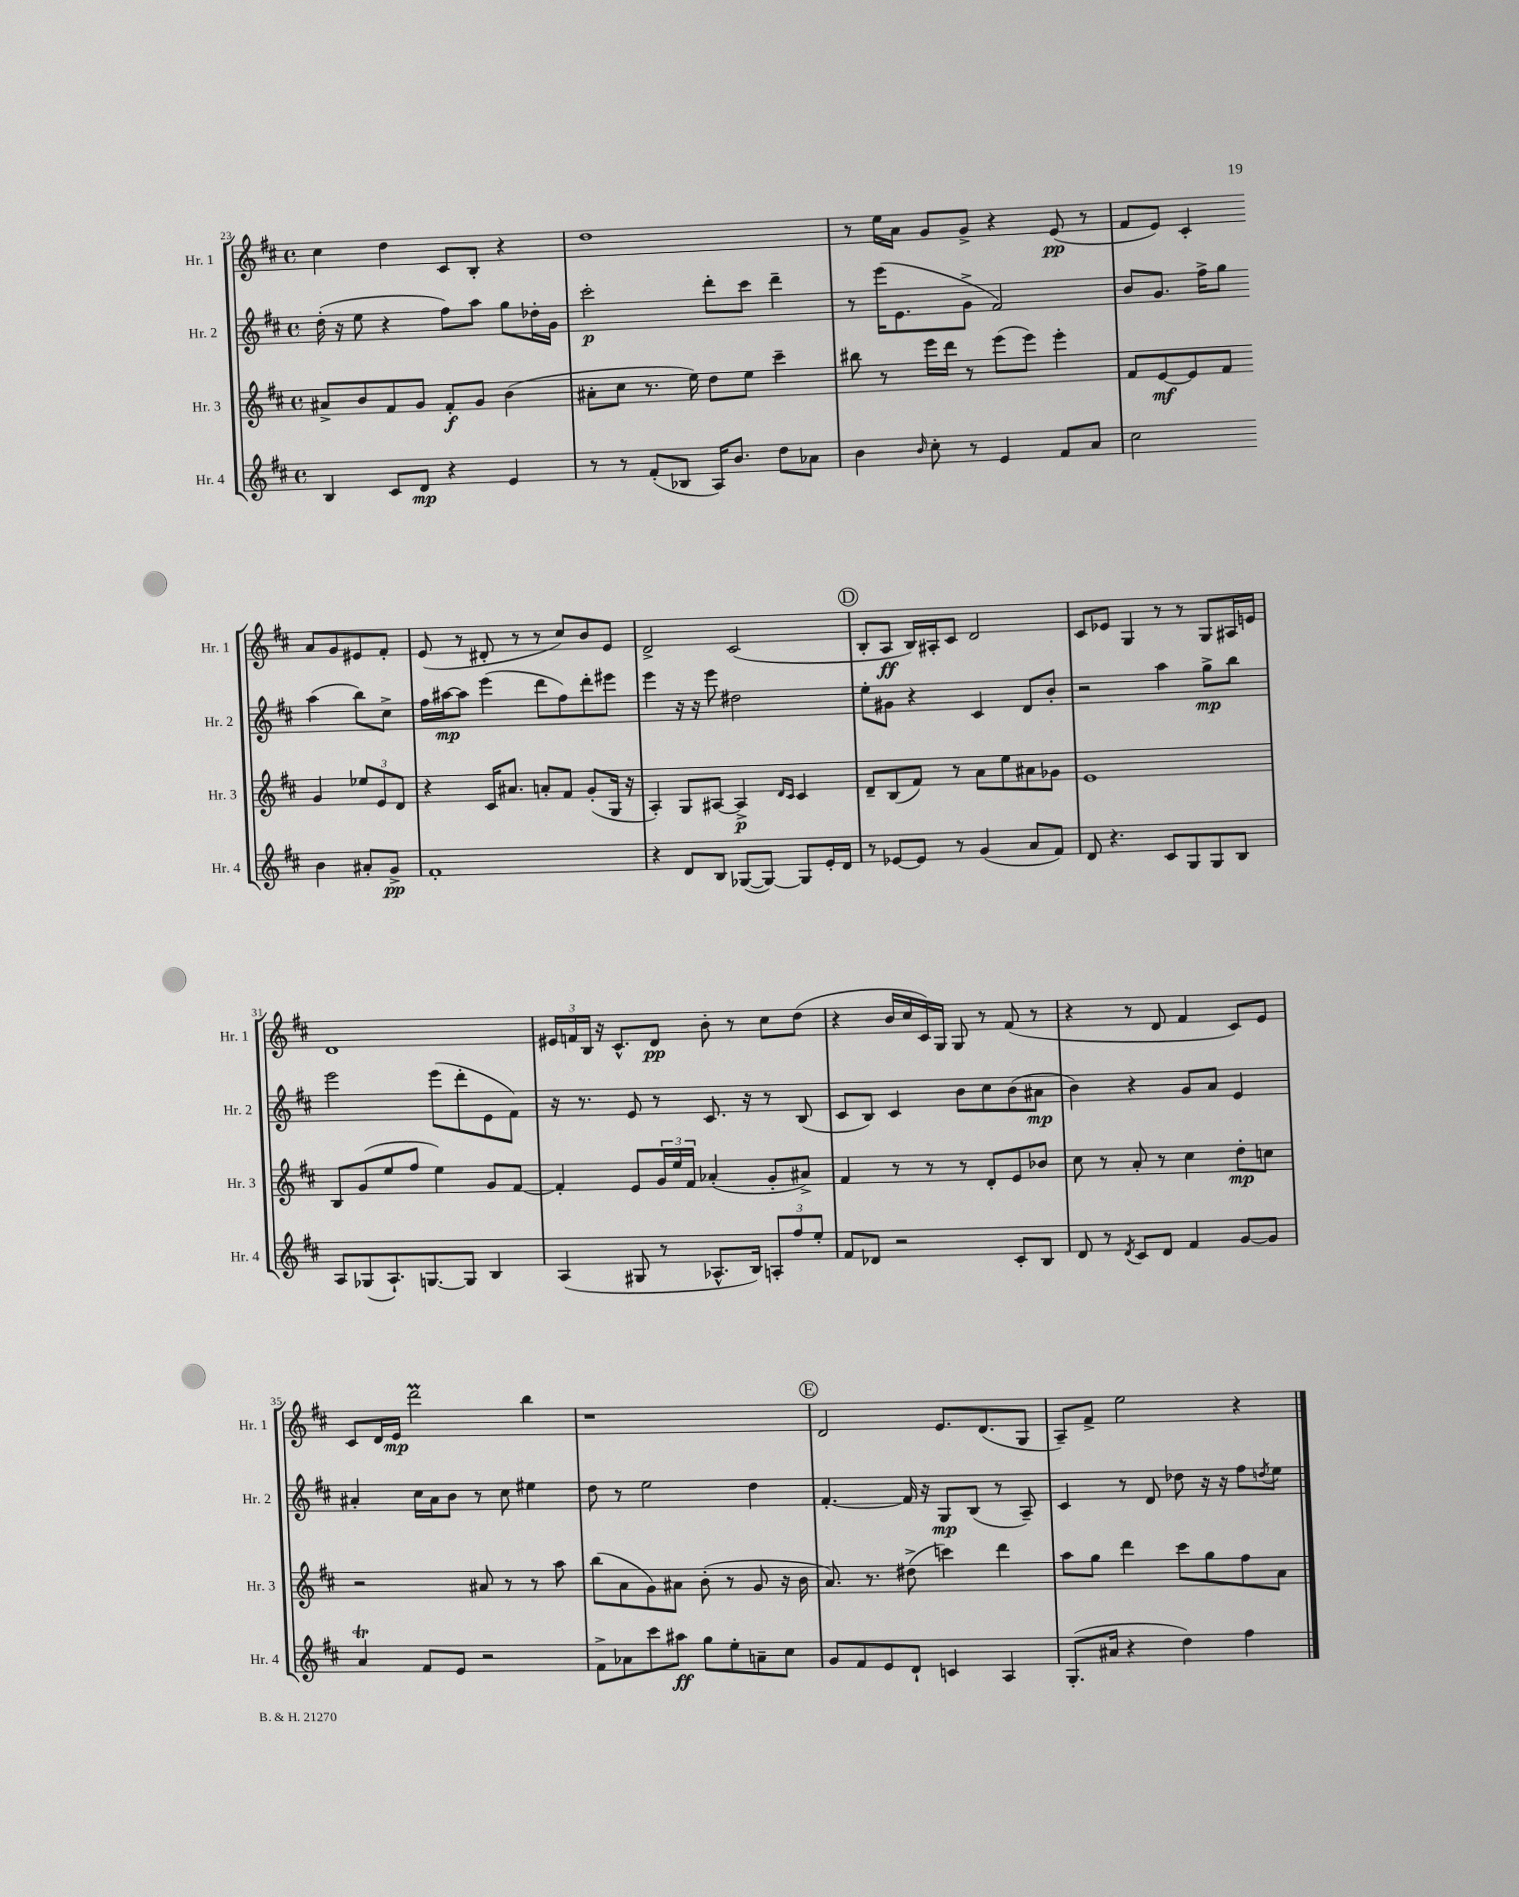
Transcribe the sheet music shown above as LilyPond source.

<<
\new StaffGroup <<
\new Staff = "s0" \with { instrumentName = "Hr. 1" shortInstrumentName = "Hr. 1" } {
    \clef treble \key d \major \defaultTimeSignature \time 4/4
    cis''4 d''4 cis'8 b8-. r4 |
    d''1 |
    r8 e''16 a'16 g'8 g'8-> r4 e'8\pp( r8 |
    fis'8 e'8) cis'4-. a'8 g'8 eis'8 fis'8-. |
    e'8( r8 dis'8-. r8 r8 cis''8) b'8 e'8 |
    d'2-> cis'2( |
    \mark \markup { \circle "D" } b8-. a8\ff b16) ais16-. cis'8 d'2 |
    cis'8 ees'8 g4 r8 r8 g8 ais16 e'16 |
    d'1 |
    \tuplet 3/2 { eis'16 f'16 b16 } r16 cis'8.-^ d'8\pp b'8-. r8 cis''8 d''8( |
    r4 b'16 cis''16 cis'16) g16 g8 r8 fis'8( r8 |
    r4 r8 d'8 fis'4 cis'8) e'8 |
    cis'8 d'16 e'16\mp d'''2\prall b''4 |
    r1 |
    \mark \markup { \circle "E" } d'2 e'8. d'8.( g8 |
    a8--) fis'8-> e''2 r4 \bar "|." |
}
\new Staff = "s1" \with { instrumentName = "Hr. 2" shortInstrumentName = "Hr. 2" } {
    \clef treble \key d \major \defaultTimeSignature \time 4/4
    d''16-.( r16 e''8 r4 fis''8) a''8 g''8 des''16-. g'16 |
    cis'''2-.\p d'''8-. cis'''8 d'''4-- |
    r8 e'''16( e'8. g'8-> fis'2) |
    b'8 g'8. fis''16-> g''8 a''4( b''8) cis''8-> |
    fis''16 ais''16~\mp ais''8 e'''4( d'''8 fis''8) d'''8-. eis'''8 |
    e'''4 r16 r16 e'''8 dis''2 |
    \mark \markup { \circle "D" } e''8-. gis'8 r4 cis'4 d'8 b'8-. |
    r2 a''4 g''8->\mp b''8 |
    e'''2 e'''8( d'''8-. e'8 fis'8) |
    r16 r8. e'8 r8 cis'8. r16 r8 b8( |
    cis'8 b8) cis'4 b'8 cis''8 b'8( ais'8\mp |
    b'4) r4 g'8 a'8 e'4 |
    ais'4-. cis''16 ais'16 b'8 r8 cis''8 eis''4 |
    d''8 r8 e''2 d''4 |
    \mark \markup { \circle "E" } fis'4.~-. fis'16 r16 g8\mp b8( r8 a8--) |
    cis'4 r8 d'8 des''8 r16 r16 fis''8 \acciaccatura { d''8 } e''8 \bar "|." |
}
\new Staff = "s2" \with { instrumentName = "Hr. 3" shortInstrumentName = "Hr. 3" } {
    \clef treble \key d \major \defaultTimeSignature \time 4/4
    ais'8-> b'8 fis'8 g'8 fis'8-.\f g'8 b'4( |
    ais'8-. cis''8 r8. e''16) d''8 e''8 cis'''4-- |
    bis''8 r8 e'''16 d'''16 r8 e'''8( e'''8) e'''4-. |
    fis'8 e'8~\mf e'8 fis'8 g'4 \tuplet 3/2 { ees''8 e'8 d'8 } |
    r4 cis'16 ais'8. a'8-. fis'8 g'8-.( g16 r16 |
    a4-.) g8 ais8~ ais4->\p \grace { d'16 cis'16 } cis'4 |
    \mark \markup { \circle "D" } d'8-- b8( fis'8) r8 a'8 e''8 ais'8 ges'8 |
    e'1 |
    b8 g'8( e''8 fis''8 e''4) g'8 fis'8~ |
    fis'4-. e'8 \tuplet 3/2 { g'16 e''16 fis'16 } aes'4-.( g'8-. ais'8->) |
    fis'4 r8 r8 r8 d'8-. e'8 bes'8 |
    cis''8 r8 a'8-. r8 cis''4 d''8-.\mp c''8 |
    r2 ais'8 r8 r8 a''8 |
    b''8( a'8 g'8) ais'8 b'8-.( r8 g'8 r16 b'16 |
    \mark \markup { \circle "E" } a'8.) r8. dis''8->( c'''4) d'''4 |
    a''8 g''8 d'''4 cis'''8 g''8 fis''8 a'8 \bar "|." |
}
\new Staff = "s3" \with { instrumentName = "Hr. 4" shortInstrumentName = "Hr. 4" } {
    \clef treble \key d \major \defaultTimeSignature \time 4/4
    b4 cis'8 d'8\mp r4 e'4 |
    r8 r8 fis'8-.( bes8 a16) b'8. d''8 aes'8 |
    b'4 \grace { b'16 } cis''8-. r8 e'4 fis'8 a'8 |
    cis''2 b'4 ais'8-. g'8->\pp |
    fis'1-. |
    r4 d'8 b8 ges8~( ges8~) ges8 e'16-. d'16 |
    \mark \markup { \circle "D" } r8 ees'8~ ees'8 r8 g'4( a'8 fis'8) |
    d'8 r4. cis'8 g8 g8 b8 |
    a8 ges8( a8.-!) g8.~ g8 b4 |
    a4( gis8 r8 aes8.-^ b16) \tuplet 3/2 { a8-. fis''8 e''8-. } |
    fis'8 des'8 r2 cis'8-. b8 |
    d'8 r8 \acciaccatura { d'8 } cis'8 d'8 fis'4 g'8~ g'8 |
    a'4\trill fis'8 e'8 r2 |
    fis'8-> aes'8 cis'''8 ais''8\ff g''8 e''8-. a'8-- cis''8 |
    \mark \markup { \circle "E" } g'8 fis'8 e'8 d'8-! c'4 a4 |
    g8.-.( ais'16 r4 d''4) fis''4 \bar "|." |
}
>>
>>
\layout { \context { \Score currentBarNumber = #23 } }
